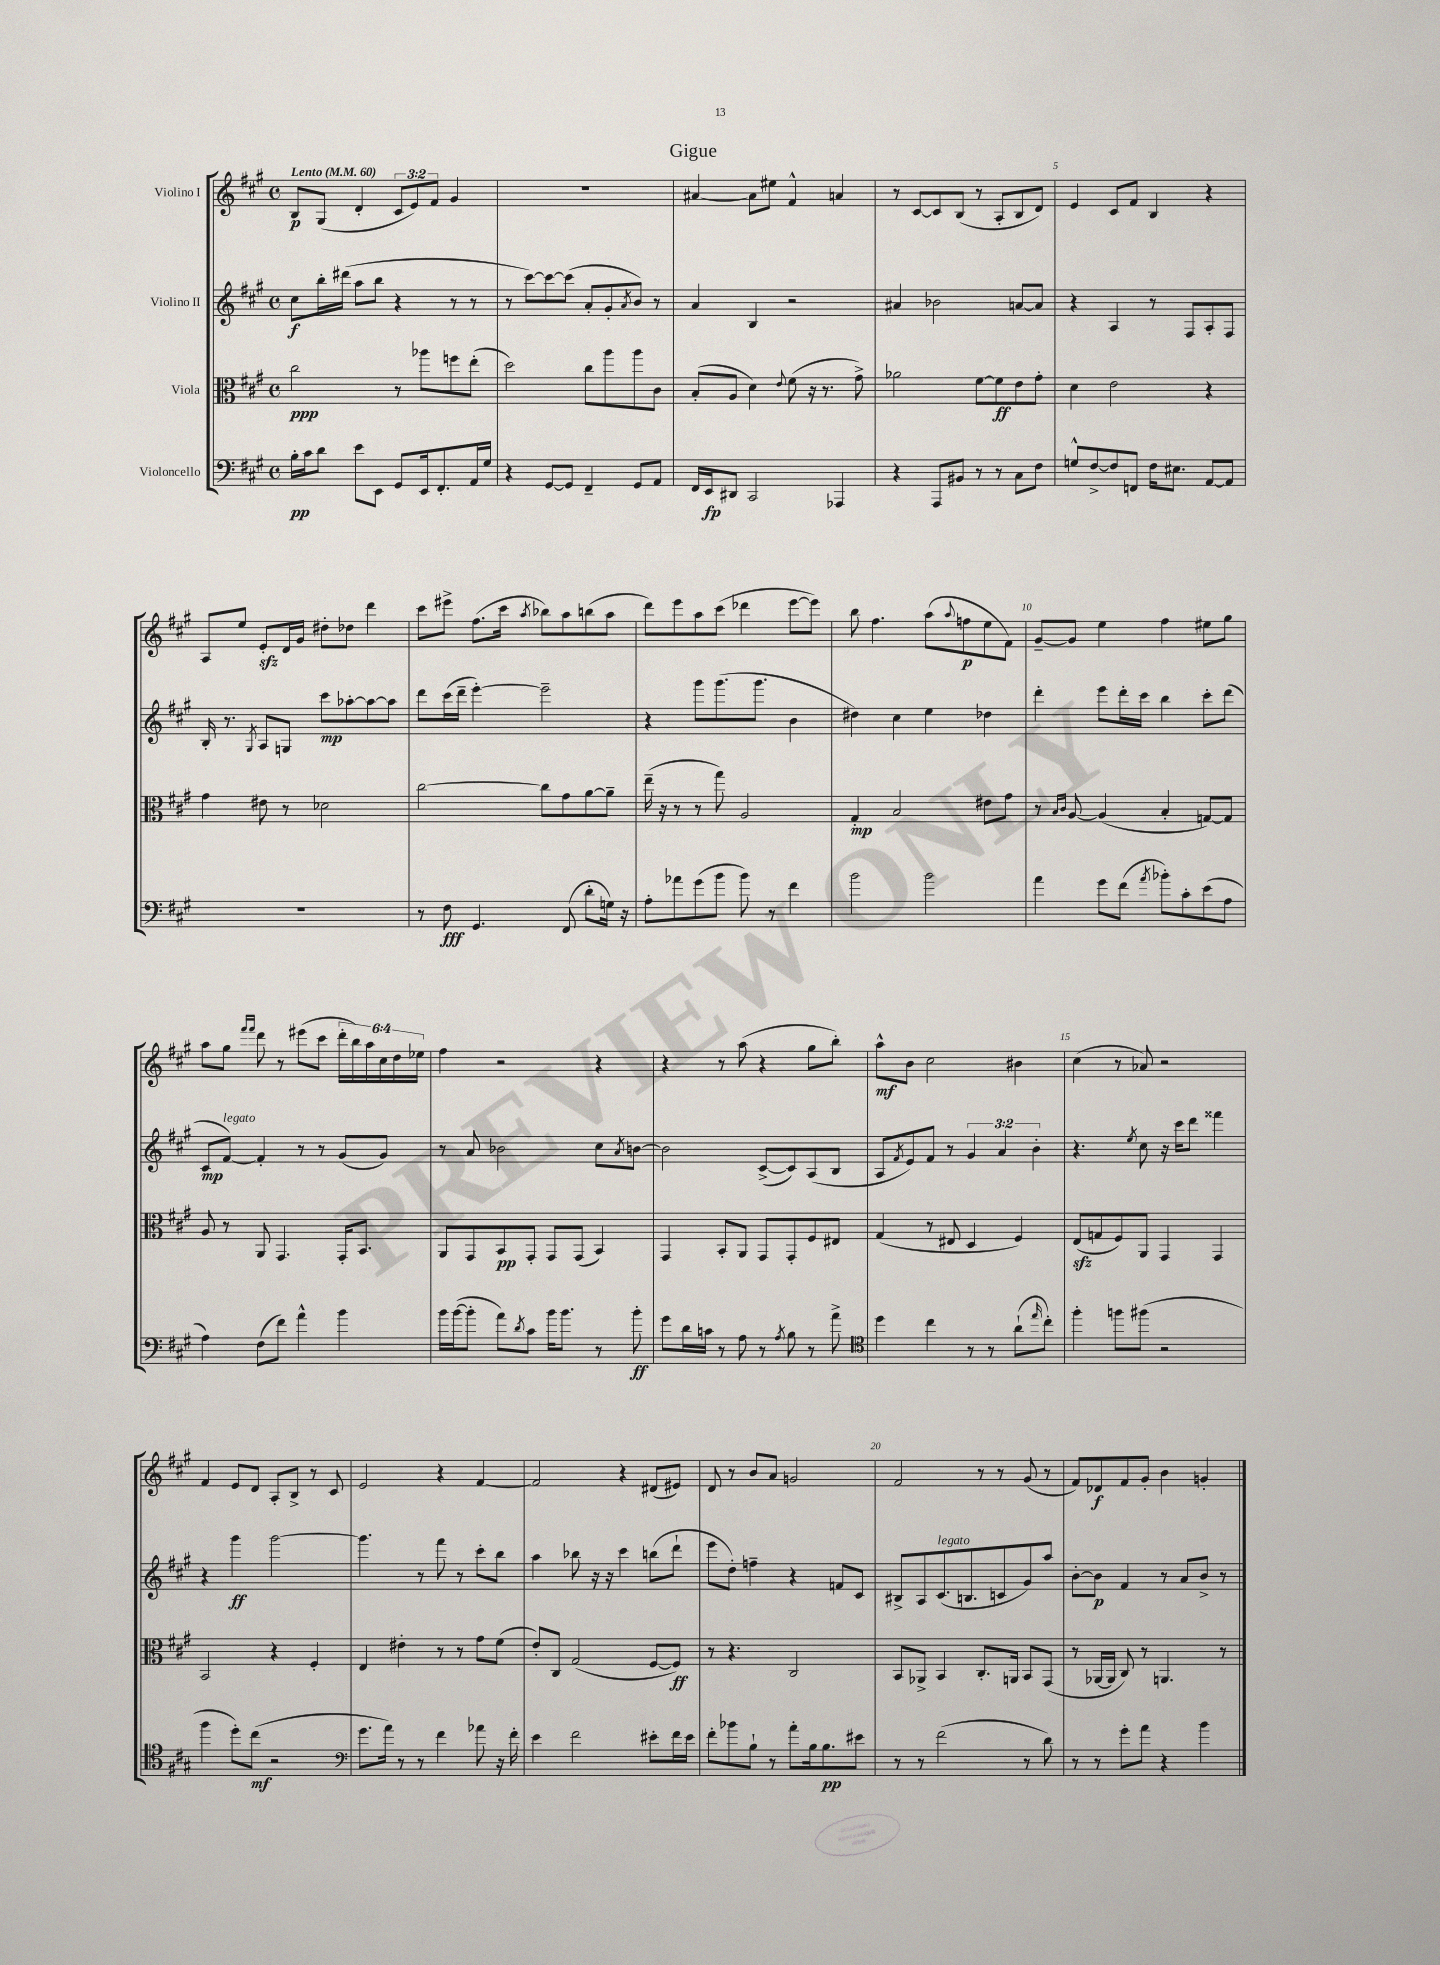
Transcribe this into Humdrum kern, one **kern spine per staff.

**kern	**kern	**kern	**kern
*staff4	*staff3	*staff2	*staff1
*clefF4	*clefC3	*clefG2	*clefG2
*k[f#c#g#]	*k[f#c#g#]	*k[f#c#g#]	*k[f#c#g#]
*M4/4	*M4/4	*M4/4	*M4/4
*met(c)	*met(c)	*met(c)	*met(c)
*MM60	*MM60	*MM60	*MM60
16B'\LL	2cc#\	8cc#\L	8B/L
16c#\J	.	.	.
8d\J	.	16bb'\L	(8G#/J
.	.	(16ddd#\JJ	.
8e\L	.	8aa\L	4d'/
8EE\J	.	8bb\J	.
8GG#/L	8r	4r	12c#/L
.	.	.	12e/)
16EE/k	8aa-\L	.	.
.	.	.	12f#/J
8.FF#'/	.	.	.
.	8ff\	8r	4g#/
16AA/L	(8ee'\J	8r	.
16G#/JJ	.	.	.
=	=	=	=
4r	2dd\)	8r	1r
.	.	[8ccc#\L)	.
[8GG#/L	.	8ccc#\_	.
8GG#/]J	.	(8ccc#\]J	.
4FF#~/	8cc#\L	8a'/L	.
.	8aa\	8g#'/	.
.	.	8qa/	.
8GG#/L	8aa\	8b/J)	.
8AA/J	8c#\J	8r	.
=	=	=	=
16FF#/LL	(8B'/L	4a/	[4a#/
16EE/J	.	.	.
8DD#/J	8A/J	.	.
2CC#/	4d\)	4B/	8a#\]L
.	.	.	8ee#\J
.	8qqe/	.	.
.	(8f#\	2r	4f#^^/
.	16r	.	.
.	8.r	.	.
4AAA-/	.	.	4a/
.	8g#^\)	.	.
=	=	=	=
4r	2a-\	4a#/	8r
.	.	.	[8c#/L
8AAA/L	.	2b-\	8c#/]
8BB#/J	.	.	(8B/J
8r	[8f#\L	.	8r
8r	8f#\]	.	8A'/L
8C#\L	8e\	[8a/L	8B/
8F#\J	8g#'\J	8a/]J	8d/J)
=	=	=	=
8G^^/L	4d\	4r	4e/
[8F#^/	.	.	.
8F#/]	2e\	4A/	8c#/L
8FF/J	.	.	8f#/J
16F#\LK	.	8r	4B/
8.E#\J	.	.	.
.	.	8F#/L	.
[8AA/L	4r	8A'/	4r
8AA/]J	.	8F#/J	.
=	=	=	=
1r	4g#\	16B'/	8A/L
.	.	8.r	.
.	.	.	8ee/J
.	.	8qG#/	.
.	8e#\	8A/L	8e'/L
.	8r	8G/J	16d/L
.	.	.	16g#/JJ
.	2d-\	8ccc#\L	8dd#'\L
.	.	[8aa-'\	8dd-\J
.	.	8aa-\_	4ddd\
.	.	8aa-\]J	.
=	=	=	=
8r	[2cc#\	8ddd\L	8ccc#\L
8F#\	.	(16ccc#\L	8eee#^\J
.	.	16ddd~\JJ	.
4.GG#/	.	[4eee'\)	(8.ff#\L
.	.	.	16ccc#\Jk
.	.	.	8qaa/
.	8cc#\]L	2eee~\]	8bb-\L)
(8FF#/	8g#\	.	8aa\
8d'\L	[8a\	.	(8bb\
16G\Jk)	8a~\]J	.	8aa\J
16r	.	.	.
=	=	=	=
8A'\L	(16ee~\	4r	8ddd\L)
.	16r	.	.
8a-\	8r	.	8eee\
(8g#\	8r	8ggg#\L	8aa\
8b\J	8gg#\)	(8.ggg#\	(8ccc#\J
8b\)	2A/	.	4ddd-\
.	.	8.ggg#\J	.
8r	.	.	.
4f#\	.	4b\	[8eee\L
.	.	.	8eee\]J)
=	=	=	=
2b\	4G#'/	4dd#\)	8bb\
.	.	.	4.ff#\
.	2B/	4cc#\	.
2b\	.	4ee\	(8aa\L
.	.	.	8qqaa/
.	.	.	8ff\
.	8e#\L	4dd-\	8ee\
.	8g#\J	.	8f#\J)
=	=	=	=
4a\	8r	4ddd'\	[8g#~/L
.	16qqB/LL	.	.
.	16qqc#/JJ	.	.
.	[8A/	.	8g#/]J
8g#\L	(4A/]	8eee\L	4ee\
(8f#\J	.	16ddd'\L	.
.	.	16ccc#\JJ	.
8qa/	.	.	.
8b-'\L)	4B'/	4bb\	4ff#\
8c#'\	.	.	.
(8e\	[8G/L)	8ccc#'\L	8ee#\L
8A\J	8G/]J	(8ddd\J	8gg#\J
=	=	=	=
4A\)	8A/	8c#/L	8aa\L
.	8r	[8f#/J)	8gg#\J
.	.	.	16qqfff#/LL
.	.	.	16qqfff#/JJ
(8F#\L	8AA/	4f#'/]	8ddd\
8f#\J)	4.GG#/	.	8r
4a^^\	.	8r	(8eee#\L
.	.	8r	8ccc#\J
4b\	16GG#'/LK	(8g#/L	24ddd'\LL
.	.	.	24bb\)
.	8.BB/J	.	.
.	.	.	24aa\
.	.	8g#/J)	24cc#\
.	.	.	24dd\
.	.	.	24ee-\JJ
=	=	=	=
16b\LL	8AA/L	8r	4ff#\
([16b\J	.	.	.
8b'\]J	8GG#/	8a/	.
8a\L)	8BB/	2b-\	2r
8qd/	.	.	.
8c#\J	8GG#'/J	.	.
16b\LK	8GG#/L	.	.
8.b\J	.	.	.
.	(8GG#/J	.	.
8r	4BB/)	8cc#\L	4r
.	.	8qa/	.
8b'\	.	[8b\J	.
=	=	=	=
8g#\L	4GG#/	2b\]	4r
16d\L	.	.	.
16c\JJ	.	.	.
8r	8BB'/L	.	8r
8A\	8AA/J	.	(8aa\
8r	8GG#/L	([8c#^/L	4r
8qA/	.	.	.
8B\	8GG#'/	8c#/])	.
8r	8F#/	(8A/	8gg#\L
8a^\	8E#/J	8B/J	8bb'\J)
=	=	=	=
*clefC4	*	*	*
4dd\	(4G#/	8A/L	8aa^^\L
.	.	8qf#/	.
.	.	8e/)	8b\J
4cc#\	8r	8f#/J	2cc#\
.	8E#/	8r	.
8r	4D/	6g#/	.
8r	.	.	.
.	.	6a/	.
(8a`\L	4F#/)	.	4b#\
.	.	6b'\	.
16qqee/	.	.	.
8cc#'\J)	.	.	.
=	=	=	=
4ff#'\	(8E/L	4.r	(4cc#\
.	8G/	.	.
8ff\L	8F#/)	.	8r
.	.	8qee/	.
(8ff#\J	8AA/J	8cc#\	8a-/)
2r	4GG#/	16r	2r
.	.	16ccc#\LK	.
.	.	8ddd\J	.
.	4GG#/	4fff##\	.
=	=	=	=
4ff#\	2BB/	4r	4f#/
8dd'\L)	.	4ggg#\	8e/L
(8cc#\J	.	.	8d/J
2r	4r	[2ggg#\	8A'/L
.	.	.	8B^/J
.	4F#'/	.	8r
.	.	.	8c#/
=	=	=	=
*clefF4	*	*	*
8.g#\L	4E/	4.ggg#\]	2e/
16a\Jk)	.	.	.
8r	4e#'\	.	.
8r	.	8r	.
4f#\	8r	8fff#\	4r
.	8r	8r	.
8a-\	8g#\L	8ccc#'\L	[4f#/
16r	(8f#\J	8bb\J	.
16f#'\	.	.	.
=	=	=	=
4e\	8e'/L)	4aa\	2f#/]
.	8C#/J	.	.
2f#\	(2G#/	8bb-\	.
.	.	16r	.
.	.	16r	.
.	.	4ccc#\	4r
8e#'\L	[8F#/L	(8bb\L	(8d#/L
16f#\L	8F#/]J)	8ddd`\J	8e#/J)
16e#\JJ	.	.	.
=	=	=	=
8f#'\L	8r	8eee\L	8d/
8b-\	4.r	8dd'\J)	8r
8B`\J	.	4ff~\	8b/L
8r	.	.	8a/J
8a'\L	2C#/	4r	2g/
16B\k	.	.	.
8.B\	.	.	.
.	.	8f/L	.
8e#\J	.	8c#/J	.
=	=	=	=
8r	8BB/L	8B#^/L	2f#/
8r	8AA-^/J	8A/	.
(2f#\	4BB/	(8.c#/	.
.	.	8.B/	.
.	8.C#'/L	.	8r
.	.	8c/	8r
.	16AA/Jk	.	.
8r	8BB/L	8g#/)	(8g#/
8d\)	(8GG#/J	8aa/J	8r
=	=	=	=
8r	8r	[8b'\L	8f#/L)
8r	[16AA-/LL	8b\]J	8d-/
.	16AA-/]JJ	.	.
8g#'\L	8C#/)	4f#/	8f#/
8a\J	8r	.	8g#'/J
4r	4.AA/	8r	4b\
.	.	8a/L	.
4b\	.	8b^/J	4g'/
.	8r	8r	.
==	==	==	==
*-	*-	*-	*-
